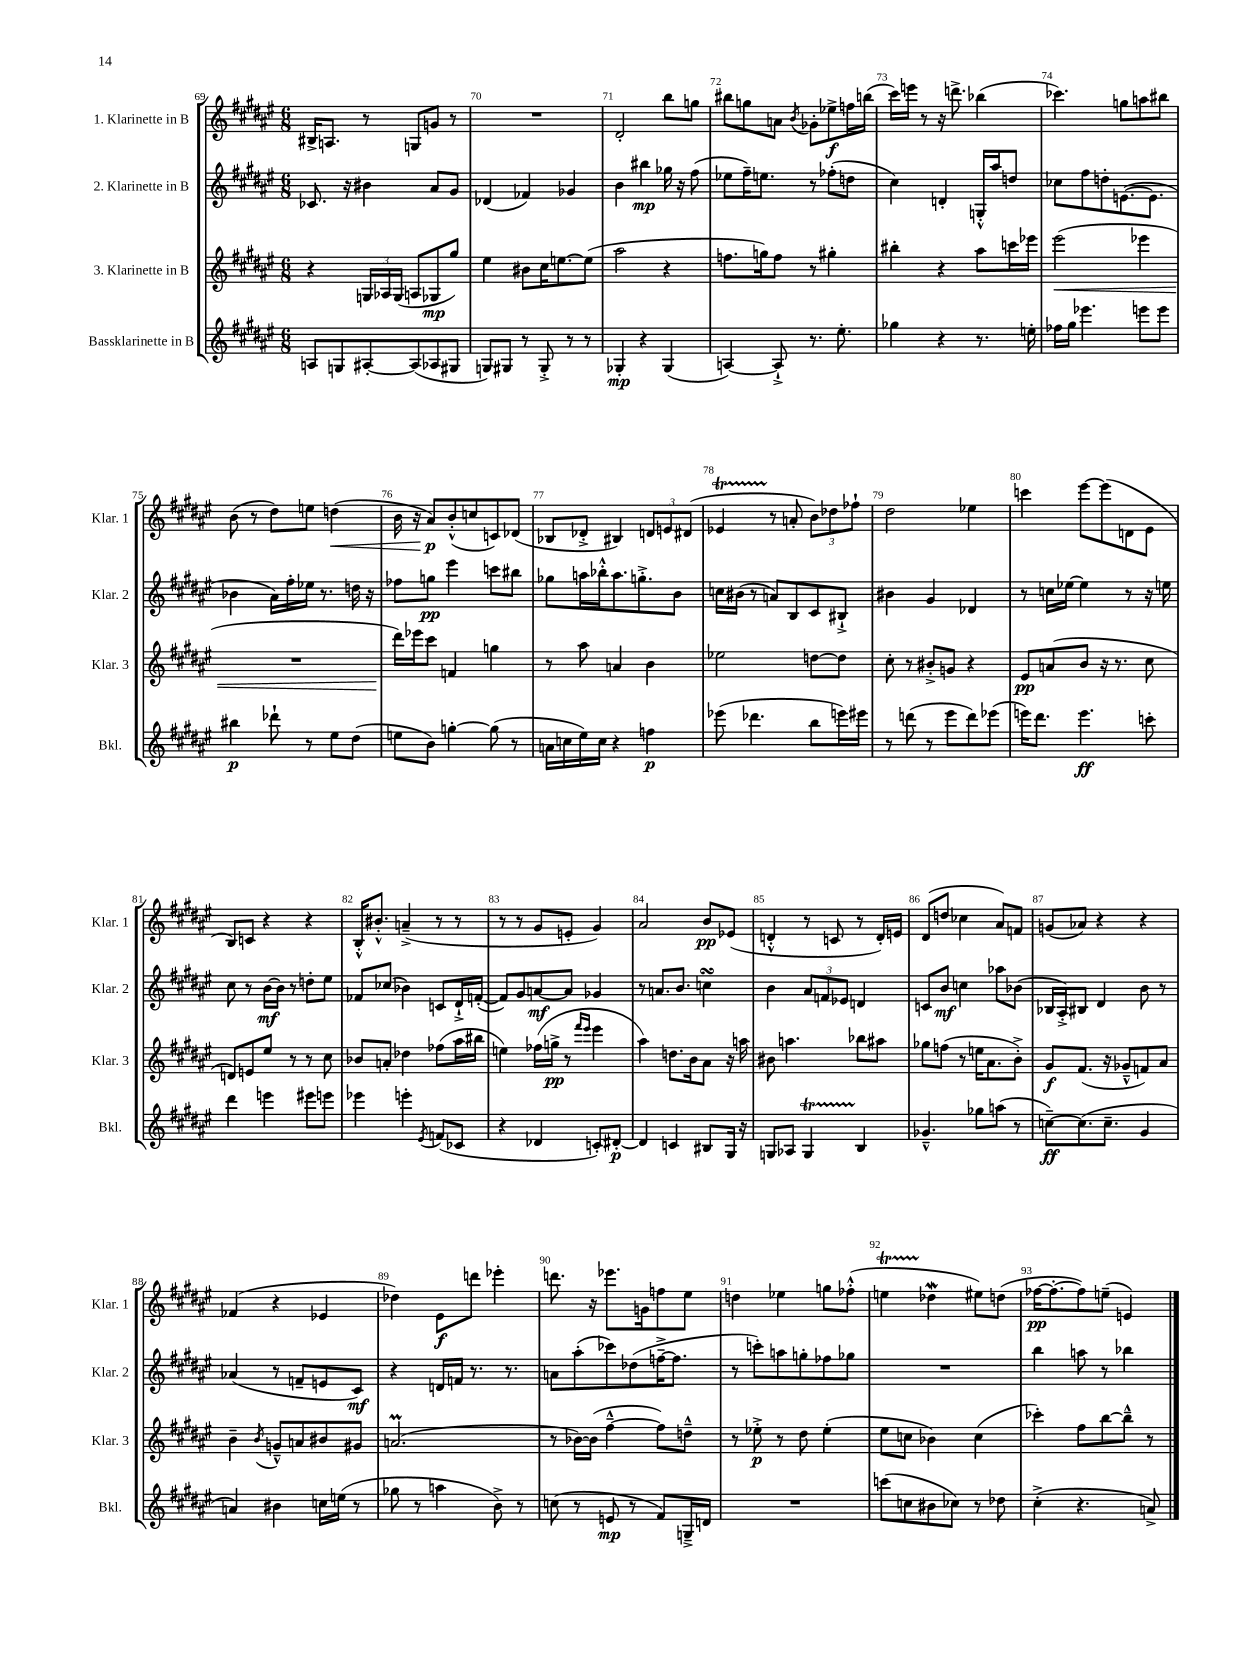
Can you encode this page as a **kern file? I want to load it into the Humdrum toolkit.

**kern	**kern	**kern	**kern
*staff4	*staff3	*staff2	*staff1
*clefG2	*clefG2	*clefG2	*clefG2
*k[f#c#g#d#a#e#]	*k[f#c#g#d#a#e#]	*k[f#c#g#d#a#e#]	*k[f#c#g#d#a#e#]
*M6/8	*M6/8	*M6/8	*M6/8
8A	4r	8.c-	16B#^
.	.	.	8.A
8G	.	.	.
.	.	16r	.
[8A#'	24G	4b#	8r
.	24A-	.	.
.	(24G	.	.
(8A#]	8A	.	8G
8A-	8G-	8a#	8g
8G#	8gg#)	8g#	8r
=	=	=	=
8G)	4ee#	(4d-	2.r
8G#	.	.	.
8r	8b#	4f-)	.
8G#'^	16cc#	.	.
.	[8.ee	.	.
8r	.	4g-	.
8r	(8ee]	.	.
=	=	=	=
4G-'	2aa#	4b	2d#'
4r	.	4bb#	.
(4G-	4r	16gg-	8bb
.	.	16r	.
.	.	(8ff#	8gg
=	=	=	=
[4A)	8.ff	8ee-	8bb#
.	.	16ff#~)	8gg
.	16gg)	8.ee	.
8A`^]	8ff	.	8a
.	.	.	8qb
8.r	8r	8r	8g-'
.	4gg#'	(8ff-'	8ee-^
8.ee#'	.	.	.
.	.	8dd	16ff
.	.	.	(16bb
=	=	=	=
4gg-	4bb#'	4cc#)	16ccc#)
.	.	.	16eee
.	.	.	8r
4r	4r	4d'	16r
.	.	.	8.ddd^
8.r	8aa#	16G'^^	(4bb-
.	.	16aa#	.
.	16ccc	8dd	.
16ee'	16eee-	.	.
=	=	=	=
16ff-	(2eee#	8cc-	4.ccc-)
16gg#	.	.	.
4.eee-	.	8ff#	.
.	.	8dd'	.
.	.	([8.e	8gg
8eee	4eee-	.	8aa
.	.	8.e]	.
8eee	.	.	8bb#
=	=	=	=
4bb#	2.r	4b-	(8b
.	.	.	8r
8ddd-`	.	16a#)	8dd#)
.	.	16ff#'	.
8r	.	16ee-	8ee
.	.	8.r	.
8ee#	.	.	(4dd
(8dd#	.	16dd	.
.	.	16r	.
=	=	=	=
8ee	16ddd#)	8ff-	16b
.	16eee-	.	16r
8b)	8ccc#	8gg	8a#)
[4gg'	4f	4eee#	(8b'^^
.	.	.	8cc
(8gg]	4gg	8ccc	8c)
8r	.	8bb#	(8d-
=	=	=	=
16a	8r	8gg-	8B-
16cc	.	.	.
16ee#)	8aa#	16aa	8d-'^
16cc	.	16bb-'^^	.
4r	4a	8.aa	4B#)
.	.	8.gg'^	.
4ff	4b	.	12d
.	.	.	12e
.	.	8b	.
.	.	.	(12d#
=	=	=	=
(8eee-	2ee-	16cc	4e-
.	.	(16b#	.
4.ddd-	.	8r	.
.	.	8a)	8r
.	.	8B	8a'
8bb	[8dd	8c#	12b)
.	.	.	12dd-
16eee)	8dd]	8B#`^	.
.	.	.	12ff-`
16eee#	.	.	.
=	=	=	=
8r	8cc#'	4b#	2dd#
(8ddd	8r	.	.
8r	8b#'^	4g#	.
8eee#	8g	.	.
8ddd)	4r	4d-	4ee-
(8eee-	.	.	.
=	=	=	=
16eee)	8e#	8r	4ccc
8.ddd#	.	.	.
.	(8a	16cc	.
.	.	[16ee-	.
4.eee	8b	4ee-]	[8eee#
.	16r	.	(8eee#]
.	8.r	.	.
.	.	8r	8d
8ccc'	8cc#	16r	8e#
.	.	16ee	.
=	=	=	=
4ddd#	8d)	8cc#	8B)
.	8e	8r	8c
4eee	8ee#	[16b	4r
.	.	16b]	.
.	8r	8r	.
8eee#	8r	8dd'	4r
8eee	8cc#	8ee#	.
=	=	=	=
4eee-	8b-	8f-	16B'^^
.	.	.	8.b#'^^
.	8a'	(8cc-	.
4eee'	4dd-	4b-)	(4a~^
8qe#	.	.	.
(8f	(8ff-	8c	8r
8c-	16aa#	16d#`^	8r
.	16bb#	([16f'	.
=	=	=	=
4r	4ee)	8f])	8r
.	.	8g#	8r
4d-	(16ff-	[8a	8g#
.	16gg^	.	.
.	8r	8a]	8e'
.	16qqfff#	.	.
.	16qqeee#	.	.
8c')	4eee#	4g-	4g#)
[8d#'	.	.	.
=	=	=	=
4d#]	4aa#)	8r	2a#
.	.	8.a	.
4c	8.dd	.	.
.	.	8.b	.
.	16b	.	.
8B#	8a#	4cc	8b
16G#	16r	.	(8e-
16r	16aa	.	.
=	=	=	=
8G	8b#	4b	4d'^^
8A-	4.aa	.	.
4G	.	12a#	8r
.	.	12f	.
.	.	.	8c
.	.	12e-	.
4B	8bb-	4d	8r
.	8aa#	.	16d')
.	.	.	16e
=	=	=	=
4.g-~^^	8gg-	8c	(8d#
.	(8ff	8b	8dd
.	8r	4cc	4cc-
8gg-	16ee	.	.
.	8.a#	.	.
(8aa	.	8aa-	8a#)
8r	8b'^)	(8b-	8f
=	=	=	=
[8cc~)	8g#	16B-	(8g
.	.	16A#'^)	.
(8.cc]	(8.f#	8B#	8a-)
.	.	4d#	4r
8.cc~	16r	.	.
.	8g-~^^	.	.
4g#	8f)	8b	4r
.	8a#	8r	.
=	=	=	=
4a)	4b~	(4a-	(4f-
.	8qb	.	.
4b#	8g~^^	8r	4r
.	8a	8f~	.
16cc	8b#	8e	4e-
(16ee	.	.	.
8r	8g#	8c#)	.
=	=	=	=
8gg-	(2.a	4r	4dd-)
8r	.	.	.
4aa	.	16d	8e#
.	.	16f	.
.	.	8.r	8ddd
8b^)	.	.	4eee-'
.	.	8.r	.
8r	.	.	.
=	=	=	=
(8cc	8r	8a	8.ddd
8r	[16b-)	(8aa#'	.
.	(16b-]	.	16r
8e	[4ff#~^^	8ccc-)	8.eee-
8r	.	(8dd-	.
.	.	.	16g
8f#)	8ff#])	[16ff~^	8ff
.	.	8.ff]	.
16G~^	8dd~^^	.	8ee#
16d	.	.	.
=	=	=	=
2.r	8r	8r	4dd
.	8ee-'^	8ccc')	.
.	8r	8aa	4ee-
.	8dd#	8gg'	.
.	(4ee-'	8ff-	8gg
.	.	8gg-	(8ff-'^^
=	=	=	=
(8ccc	8ee#	2.r	4ee
8cc	8cc	.	.
8b#	4b-)	.	4dd-
8cc-)	.	.	.
8r	(4cc	.	8ee#)
8dd-	.	.	(8dd
=	=	=	=
(4cc#'^	4ccc-')	4bb	[16ff-
.	.	.	8.ff-'_
4.r	8ff#	8aa	8ff-])
.	[8bb	8r	(8ee~
.	8bb~^^]	4bb-	4e)
8a^)	8r	.	.
==	==	==	==
*-	*-	*-	*-
